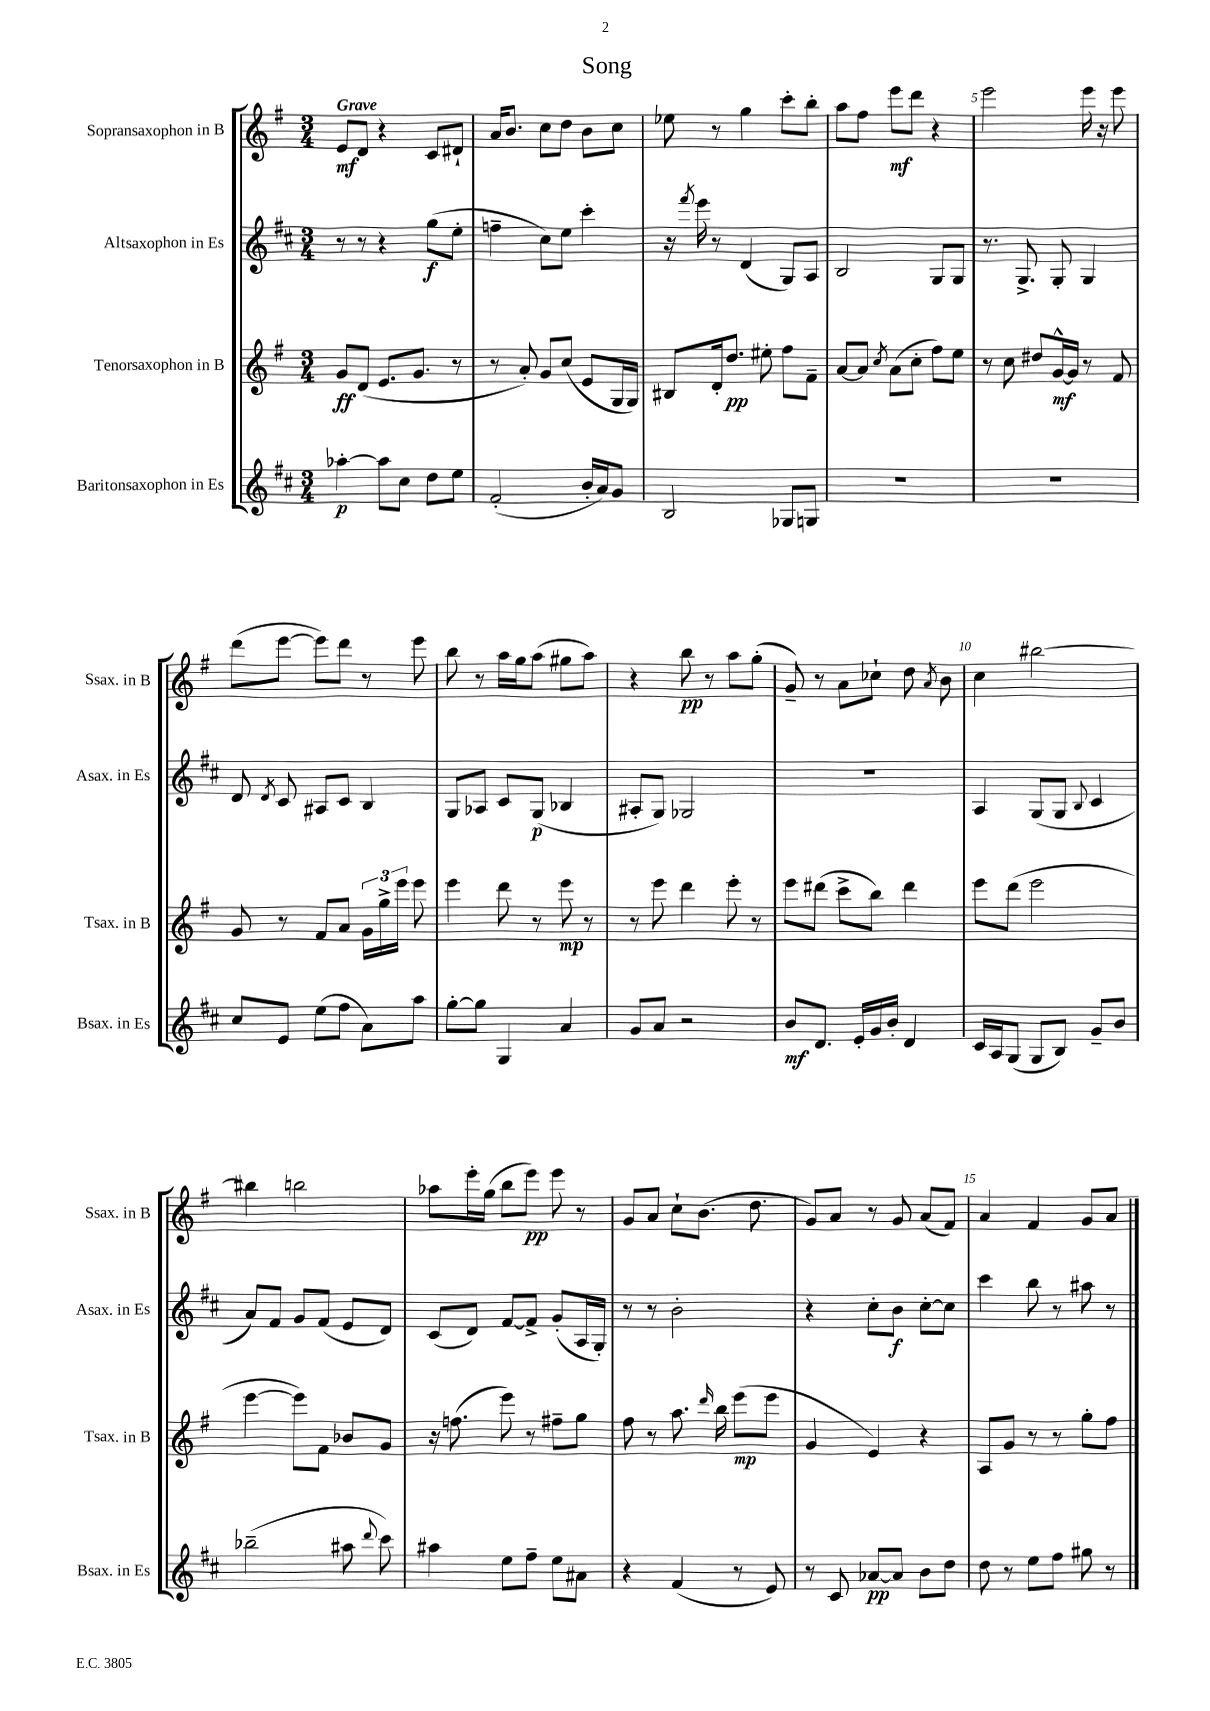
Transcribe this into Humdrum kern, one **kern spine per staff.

**kern	**kern	**kern	**kern
*staff4	*staff3	*staff2	*staff1
*clefG2	*clefG2	*clefG2	*clefG2
*k[f#c#]	*k[f#]	*k[f#c#]	*k[f#]
*M3/4	*M3/4	*M3/4	*M3/4
[4aa-'	8g	8r	8e
.	(8d	8r	8d
8aa-]	8.e	4r	4r
8cc#	.	.	.
.	8.g	.	.
8dd	.	(8gg	8c
8ee	8r	8ee'	8d#`
=	=	=	=
(2f#'	8r	4ff~	16a
.	.	.	8.b
.	8a')	.	.
.	8g	8cc#)	8cc
.	(8cc	8ee	8dd
16b'	8e	4ccc#'	8b
16a)	.	.	.
8g	16G	.	8cc
.	16G)	.	.
=	=	=	=
2B	8B#	16r	8ee-
.	.	8qfff#	.
.	.	16eee	.
.	16d'	8r	8r
.	8.dd	.	.
.	.	(4d	4gg
.	8ee#'	.	.
8G-	8ff#	8G)	8ccc'
8G	8f#~	8A	8bb'
=	=	=	=
2.r	[8a	2B	8aa
.	8a]	.	8ff#
.	8qcc	.	.
.	(8a	.	8eee
.	8cc'	.	8ddd
.	8ff#)	8G	4r
.	8ee	8G	.
=	=	=	=
2.r	8r	8.r	2eee
.	8cc	.	.
.	.	8.G^	.
.	8dd#	.	.
.	[16g^^	8G'	.
.	16g]	.	.
.	8r	4G	16eee
.	.	.	16r
.	8f#	.	8eee
=	=	=	=
8cc#	8g	8d	(8ddd
.	.	8qd	.
8e	8r	8c#	[8eee
(8ee	8f#	8A#	8eee])
8ff#	8a	8c#	8ddd
8a)	24g	4B	8r
.	24gg^	.	.
.	24eee	.	.
8aa	8eee	.	8eee
=	=	=	=
[8gg'	4eee	8G	8bb
8gg]	.	8A-	8r
4G	8ddd	8c#	16aa
.	.	.	16gg
.	8r	(8G	(8aa
4a	8eee	4B-	8gg#
.	8r	.	8aa)
=	=	=	=
8g	8r	8A#'	4r
8a	8eee	8G)	.
2r	4ddd	2G-	8bb
.	.	.	8r
.	8eee'	.	8aa
.	8r	.	(8gg'
=	=	=	=
8b	8eee	2.r	8g~)
8.d	(8ddd#	.	8r
.	8ccc^	.	8a
16e'	.	.	.
16g	8bb)	.	8cc-`
16b'	.	.	.
4d	4ddd#	.	8dd
.	.	.	8qa
.	.	.	8b
=	=	=	=
16c#	8eee	4A	4cc
16A	.	.	.
(8G	(8ddd	.	.
8G	2eee	(8G	[2bb#
8B)	.	8G	.
.	.	8qqB	.
8g~	.	4c#	.
8b	.	.	.
=	=	=	=
(2bb-~	[4eee	8a)	4bb#]
.	.	8f#	.
.	8eee])	8g	2bb
.	8f#	(8f#	.
8aa#	8b-	8e	.
8qqddd	.	.	.
8ccc#)	8g	8d)	.
=	=	=	=
4aa#	16r	(8c#	8aa-
.	(8.ff	.	.
.	.	8d)	16eee'
.	.	.	(16gg
8ee	8eee)	[8f#	8bb
8ff#~	8r	8f#^]	8eee)
8ee	8ff#~	(8g'	8eee
8a#	8gg	16A	8r
.	.	16G')	.
=	=	=	=
4r	8ff#	8r	8g
.	8r	8r	8a
(4f#	8.aa	2b'	8cc`
.	.	.	(8.b
.	16qqddd	.	.
.	16bb	.	.
8r	(8eee	.	.
.	.	.	8.dd
8e)	8eee	.	.
=	=	=	=
8r	4g	4r	8g)
8c#	.	.	8a
[8a-	4e)	8cc#'	8r
8a-]	.	8b	8g
8b	4r	[8cc#'	(8a
8dd	.	8cc#]	8f#)
=	=	=	=
8dd	8A	4ccc#	4a
8r	8g	.	.
8ee	8r	8bb	4f#
8ff#	8r	8r	.
8gg#	8gg'	8aa#	8g
8r	8ff#	8r	8a
==	==	==	==
*-	*-	*-	*-
